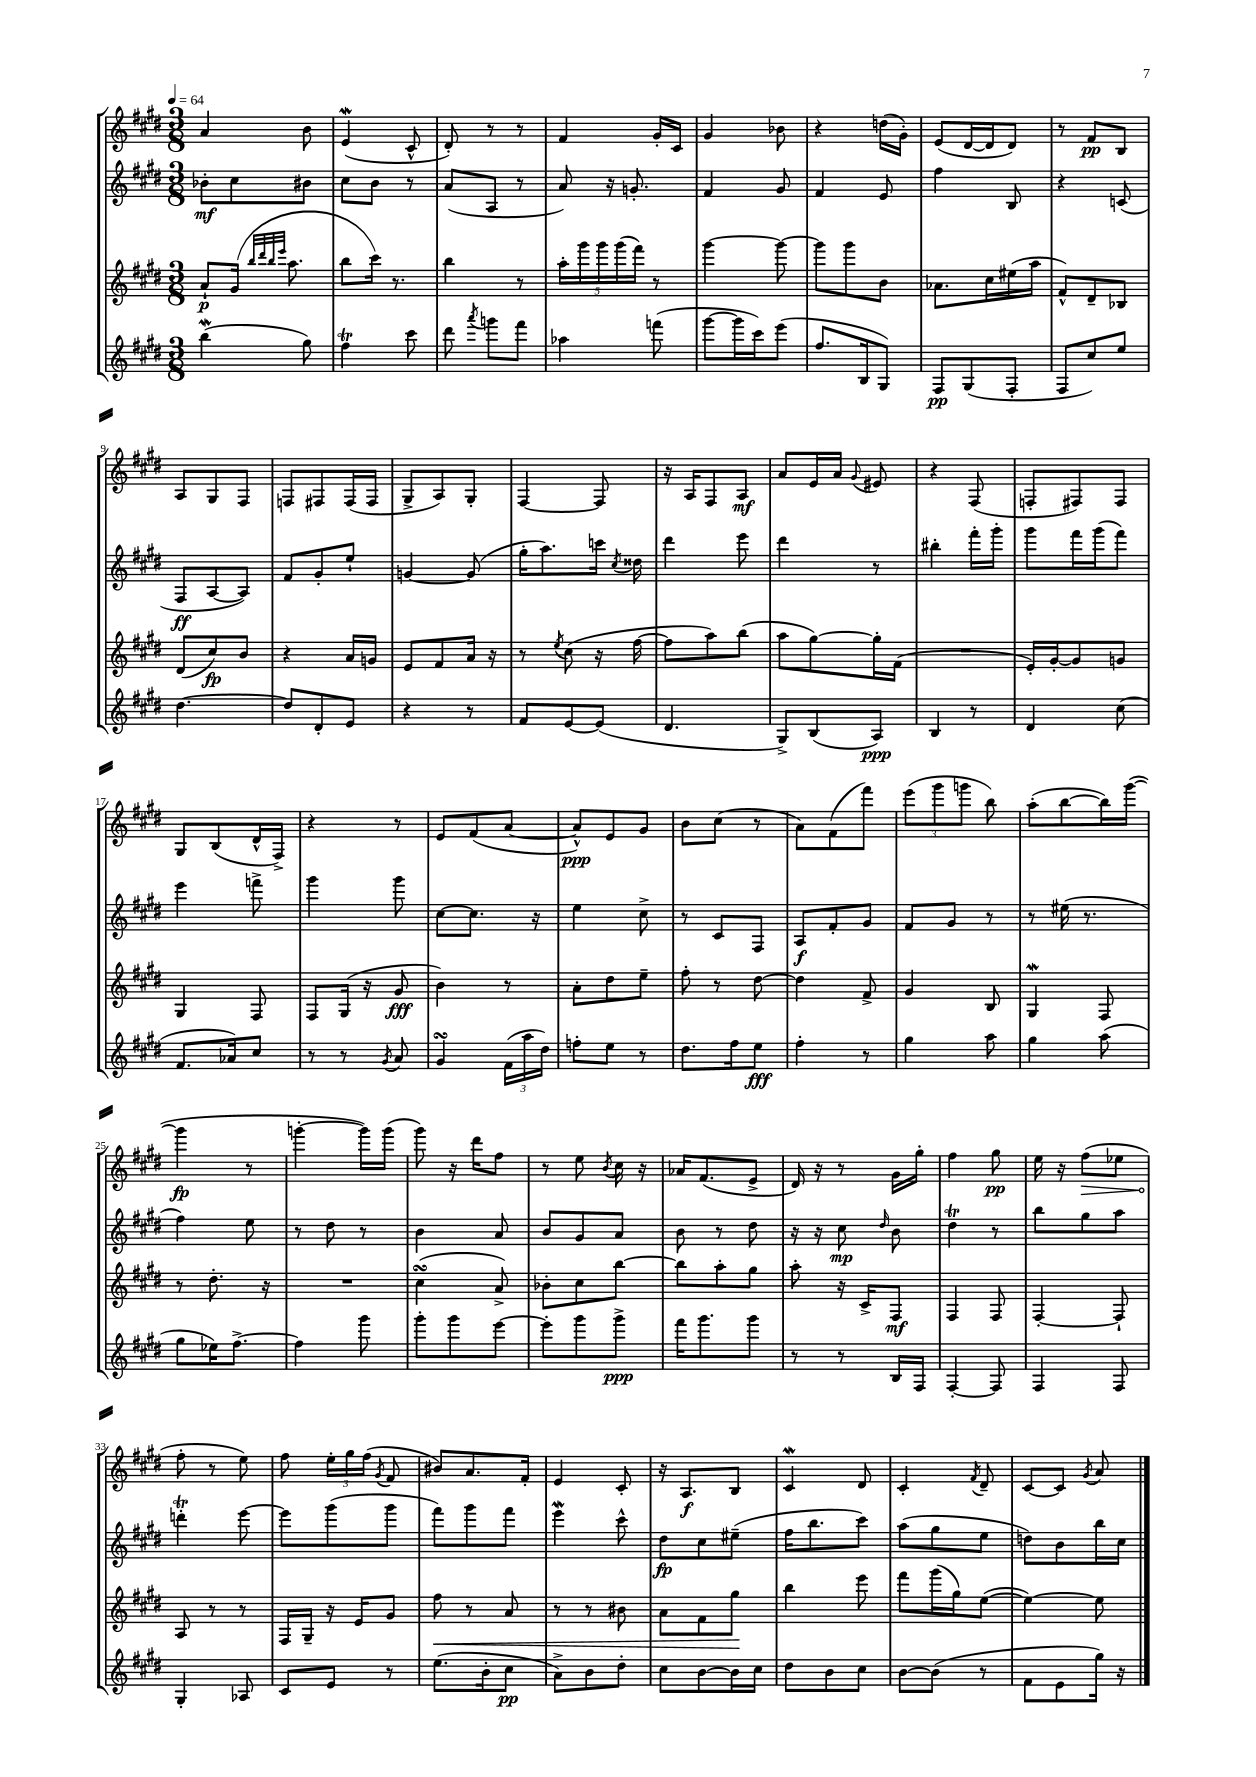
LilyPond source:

<<
\new StaffGroup <<
\new Staff = "s0" {
    \clef treble \key e \major \numericTimeSignature \time 3/8 \tempo 4 = 64
    \autoBeamOff a'4 b'8 |
    e'4\mordent( cis'8-^ |
    dis'8-.) r8 r8 |
    fis'4 gis'16[-. cis'16] |
    gis'4 bes'8 |
    r4 d''16[( gis'16]-.) |
    e'8[( dis'16~ dis'16 dis'8]) |
    r8 fis'8[\pp b8] |
    a8[ gis8 fis8] |
    f8[ fis8 fis16( fis16] |
    gis8[-> a8) gis8]-. |
    fis4~ fis8 |
    r16 a16[ fis8 a8]\mf |
    a'8[ e'16 a'16] \appoggiatura { gis'8 } eis'8 |
    r4 fis8( |
    f8[-. fis8) fis8] |
    gis8[ b8( dis'16-^ fis16]->) |
    r4 r8 |
    e'8[ fis'8( a'8]~ |
    a'8[-^\ppp) e'8 gis'8] |
    b'8[ cis''8]( r8 |
    a'8[) fis'8( fis'''8]) |
    \tuplet 3/2 { e'''8[( gis'''8 g'''8] } b''8) |
    a''8[-.( b''8~ b''16) gis'''16]~( |
    gis'''4\fp r8 |
    g'''4~-. g'''16[) g'''16]( |
    gis'''8) r16 dis'''16[ fis''8] |
    r8 e''8 \acciaccatura { b'8 } cis''16 r16 |
    aes'16[ fis'8.( e'8]-> |
    dis'16) r16 r8 gis'16[ gis''16]-. |
    fis''4 gis''8\pp |
    e''16 r16 \once \override Hairpin.circled-tip = ##t fis''8[\>( ees''8] |
    fis''8-.\! r8 e''8) |
    fis''8 \tuplet 3/2 { e''16[-. gis''16 fis''16]( } \acciaccatura { gis'8 } fis'8 |
    bis'8[) a'8. fis'16]-. |
    e'4 cis'8-. |
    r16 a8.[\f b8] |
    cis'4\mordent dis'8 |
    cis'4-. \acciaccatura { fis'8 } dis'8-- |
    cis'8[~ cis'8] \acciaccatura { gis'8 } a'8 \bar "|." |
}
\new Staff = "s1" {
    \clef treble \key e \major \numericTimeSignature \time 3/8
    \autoBeamOff bes'8[-.\mf cis''8 bis'8] |
    cis''8[ b'8] r8 |
    a'8[( a8] r8 |
    a'8) r16 g'8.-. |
    fis'4 gis'8 |
    fis'4 e'8 |
    fis''4 b8 |
    r4 c'8( |
    fis8[\ff a8~ a8]) |
    fis'8[ gis'8-. e''8]-! |
    g'4~ g'8( |
    gis''16[-. a''8.) c'''16] \acciaccatura { cis''8 } disis''16 |
    dis'''4 e'''8 |
    dis'''4 r8 |
    bis''4-. fis'''16[-. gis'''16]-. |
    gis'''8[ fis'''16 gis'''16( fis'''8]) |
    e'''4 f'''8-> |
    gis'''4 gis'''8 |
    cis''8[~ cis''8.] r16 |
    e''4 cis''8-> |
    r8 cis'8[ fis8] |
    a8[\f fis'8-. gis'8] |
    fis'8[ gis'8] r8 |
    r8 eis''16( r8. |
    fis''4) e''8 |
    r8 dis''8 r8 |
    b'4 a'8 |
    b'8[ gis'8 a'8] |
    b'8 r8 dis''8 |
    r16 r16 cis''8\mp \grace { dis''16 } b'8 |
    dis''4\trill r8 |
    b''8[ gis''8 a''8] |
    d'''4-.\trill e'''8~ |
    e'''8[ gis'''8( gis'''8] |
    fis'''8[) gis'''8 fis'''8] |
    e'''4\mordent cis'''8-^ |
    dis''8[\fp cis''8 eis''8]--( |
    fis''16[ b''8. cis'''8]) |
    a''8[( gis''8 e''8] |
    d''8[) b'8 b''16 cis''16] \bar "|." |
}
\new Staff = "s2" {
    \clef treble \key e \major \numericTimeSignature \time 3/8
    \autoBeamOff a'8[-!\p gis'16]( \grace { b''32[ dis'''32 b''32 e'''32] } a''8. |
    b''8[ cis'''16]) r8. |
    b''4 r8 |
    \tuplet 5/4 { a''16[-. gis'''16 gis'''16 gis'''16( fis'''16]) } r8 |
    gis'''4~ gis'''8~ |
    gis'''8[ gis'''8 b'8] |
    aes'8.[ cis''16 eis''16( a''16] |
    fis'8[-^) dis'8-- bes8] |
    dis'8[( cis''8\fp) b'8] |
    r4 a'16[ g'16] |
    e'8[ fis'8 a'16] r16 |
    r8 \acciaccatura { e''8 } cis''8( r16 fis''16~ |
    fis''8[ a''8) b''8]( |
    a''8[ gis''8~) gis''16-. fis'16]( |
    R4. |
    e'16[-.) gis'16~-. gis'8 g'8] |
    gis4 fis8 |
    fis8[ gis16]( r16 gis'8\fff |
    b'4) r8 |
    a'8[-. dis''8 e''8]-- |
    fis''8-. r8 dis''8~ |
    dis''4 fis'8-> |
    gis'4 b8 |
    gis4\mordent fis8 |
    r8 dis''8.-. r16 |
    R4. |
    cis''4\turn( a'8->) |
    bes'8[-. cis''8 b''8]~ |
    b''8[ a''8-. gis''8] |
    a''8-. r16 cis'16[-> fis8]\mf |
    fis4 fis8 |
    fis4~-. fis8-! |
    a8 r8 r8 |
    fis16[ gis16]-- r16 e'16[ gis'8] |
    fis''8\< r8 a'8 |
    r8 r8 bis'8 |
    a'8[ fis'8 gis''8]\! |
    b''4 e'''8 |
    fis'''8[ gis'''16( gis''16) e''8]~( |
    e''4~) e''8 \bar "|." |
}
\new Staff = "s3" {
    \clef treble \key e \major \numericTimeSignature \time 3/8
    \autoBeamOff b''4\mordent( gis''8) |
    fis''4\trill cis'''8 |
    dis'''8 \acciaccatura { a'''8 } g'''8[ fis'''8] |
    aes''4 f'''8( |
    gis'''8[~ gis'''16 cis'''16) e'''8]( |
    fis''8.[ b16 gis8]) |
    fis8[\pp gis8( fis8]-. |
    fis8[ cis''8) e''8] |
    dis''4.~ |
    dis''8[ dis'8-. e'8] |
    r4 r8 |
    fis'8[ e'8~ e'8]( |
    dis'4. |
    gis8[->) b8( a8]\ppp) |
    b4 r8 |
    dis'4 cis''8( |
    fis'8.[ aes'16) cis''8] |
    r8 r8 \acciaccatura { gis'8 } a'8 |
    gis'4\turn \tuplet 3/2 { fis'16[( a''16 dis''16]) } |
    f''8[-. e''8] r8 |
    dis''8.[ fis''16 e''8]\fff |
    fis''4-. r8 |
    gis''4 a''8 |
    gis''4 a''8( |
    gis''8[ ees''16) fis''8.]~-> |
    fis''4 gis'''8 |
    gis'''8[-. gis'''8 e'''8]~ |
    e'''8[-. gis'''8 gis'''8]->\ppp |
    fis'''16[ gis'''8. gis'''8] |
    r8 r8 b16[ fis16] |
    fis4~-. fis8 |
    fis4 fis8 |
    gis4-. aes8 |
    cis'8[ e'8] r8 |
    e''8.[( b'16-. cis''8]\pp |
    a'8[->) b'8 dis''8]-. |
    cis''8[ b'8~ b'16 cis''16] |
    dis''8[ b'8 cis''8] |
    b'8[~ b'8]( r8 |
    fis'8[ e'8 gis''16]) r16 \bar "|." |
}
>>
>>
